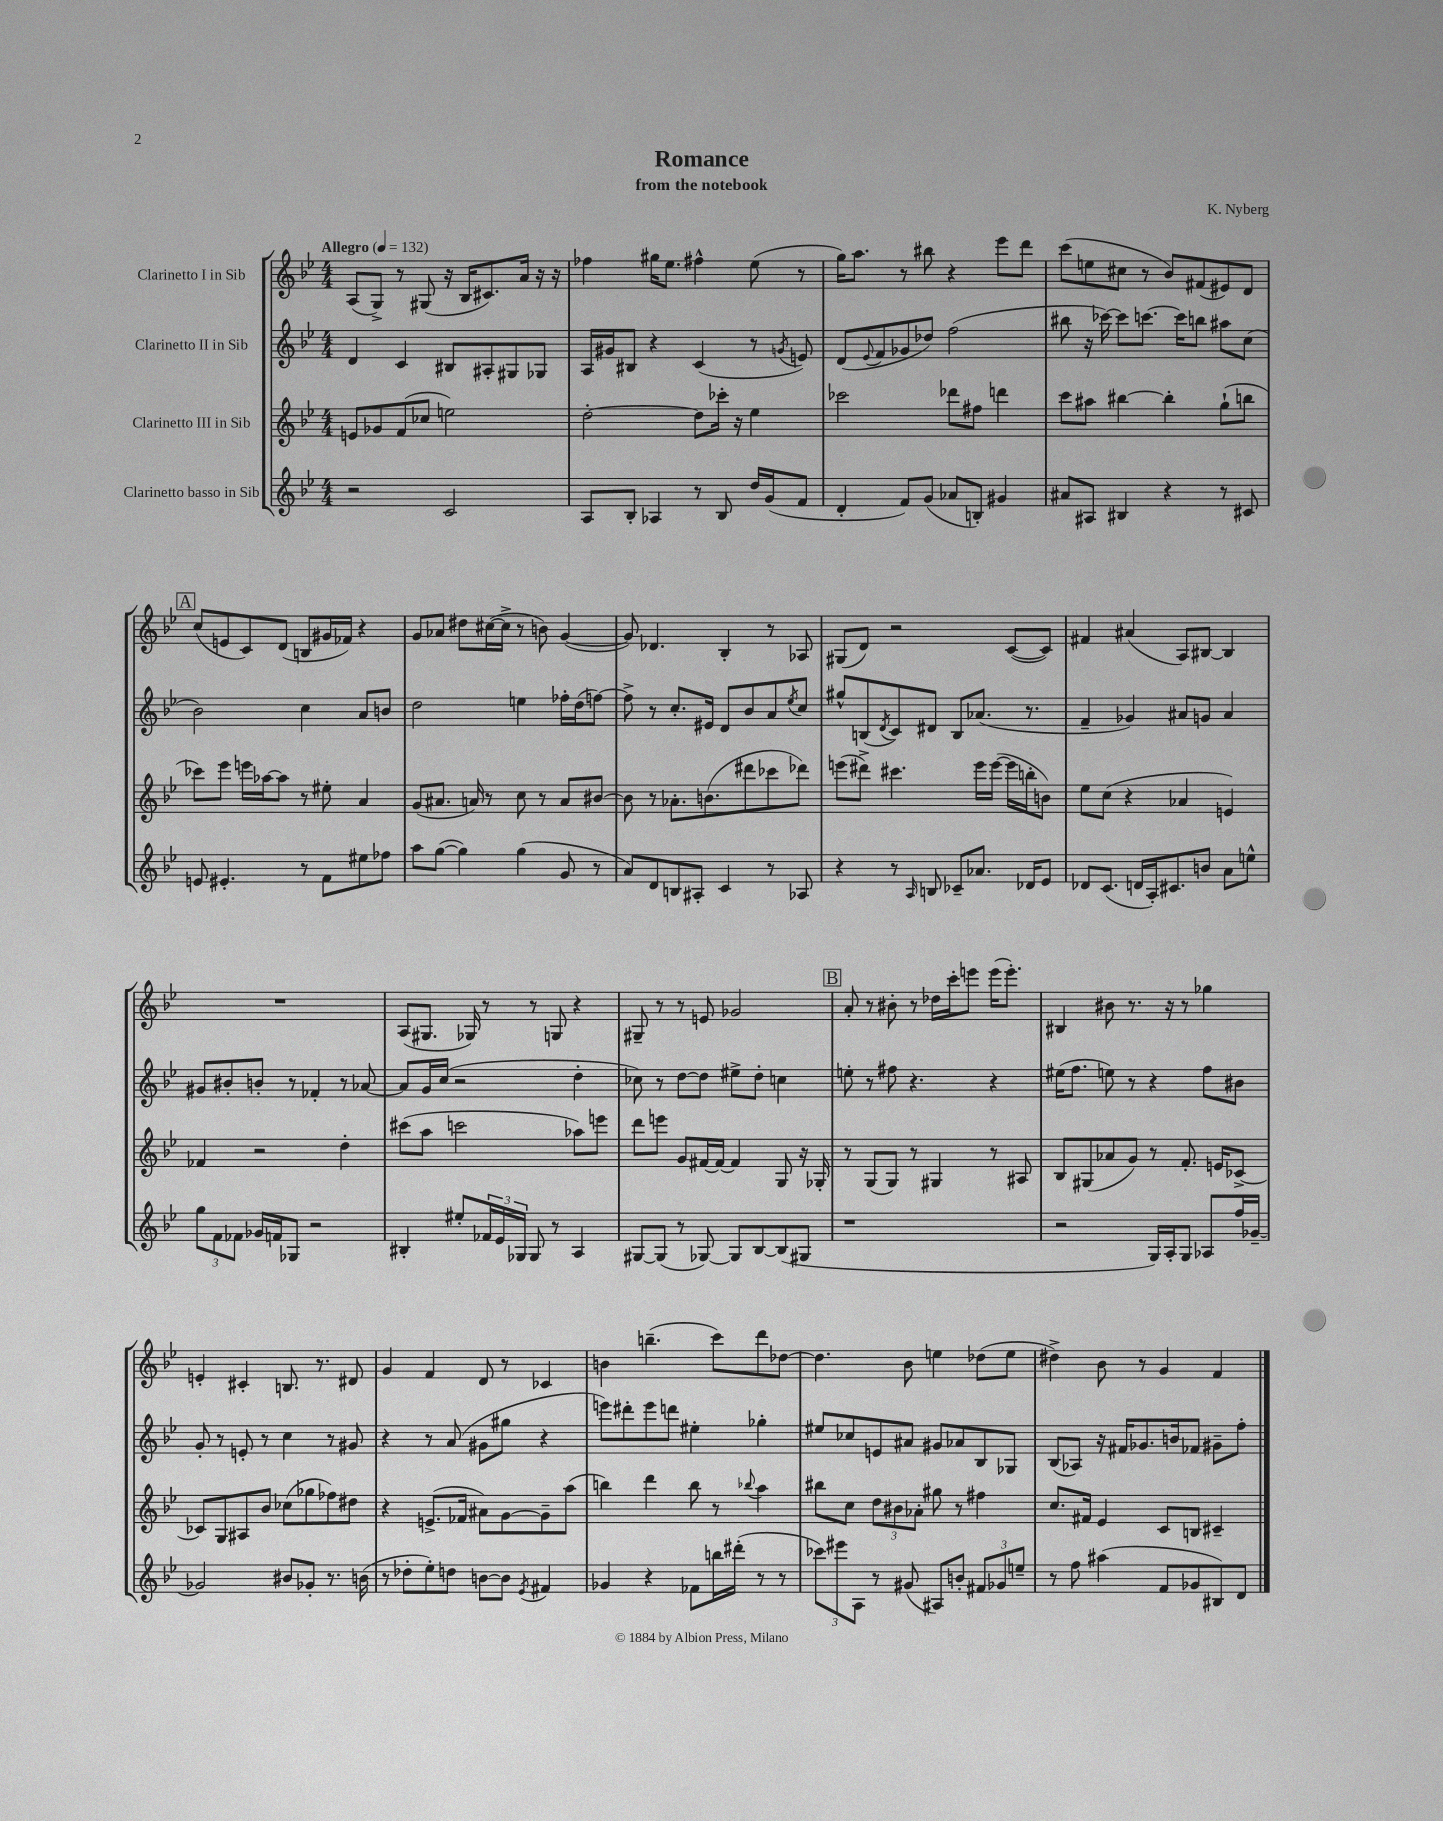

**kern	**kern	**kern	**kern
*staff4	*staff3	*staff2	*staff1
*clefG2	*clefG2	*clefG2	*clefG2
*k[b-e-]	*k[b-e-]	*k[b-e-]	*k[b-e-]
*M4/4	*M4/4	*M4/4	*M4/4
*MM132	*MM132	*MM132	*MM132
2r	8e	4d	(8A
.	8g-	.	8G^)
.	(8f	4c	8r
.	8cc-	.	(8G#
2c	2ee)	8B#	16r
.	.	.	16B-
.	.	8A#'	8.c#)
.	.	8G#	.
.	.	.	16a
.	.	8G-	16r
.	.	.	16r
=	=	=	=
8A	[2dd'	16A	4ff-
.	.	16g#	.
8B-'	.	8B#	.
4A-	.	4r	16gg#
.	.	.	8.ee-
8r	8dd]	(4c	4ff#^^
8B-	16ccc-'	.	.
.	16r	.	.
16dd	4ee-	8r	(8ee-
(16g	.	.	.
.	.	8qg	.
8f	.	8e)	8r
=	=	=	=
4d'	2ccc-	(8d	16gg)
.	.	.	8.aa
.	.	8qqe-	.
.	.	8f	.
8f)	.	8g-	8r
(8g	.	8dd-)	8bb#
8a-	8ddd-	(2ff	4r
8B')	8ff#	.	.
4g#	4ddd	.	8eee-
.	.	.	8ddd
=	=	=	=
8a#	8ccc	8bb#	(8ccc
8A#	8aa#	16r	8ee
.	.	[16ccc-)	.
4B#	[4bb#	8ccc-]	8cc#
.	.	[8.ccc	8r
4r	4bb#']	.	8b-)
.	.	16ccc]	.
.	.	8bb	(8f#
8r	(8gg`	8aa#	8e#)
8c#	8bb	(8cc	8d
=	=	=	=
8e	8ccc-)	2b-)	(8cc
4.e#'	8eee-	.	8e
.	16eee	.	8c)
.	[16aa-	.	.
.	8aa-]	.	(8d
8r	8r	4cc	8B
8f	8ee#'	.	16g#
.	.	.	16f-)
8ee#	4a	8a	4r
8ff-	.	8b	.
=	=	=	=
8aa	(8g	2dd	8g
([8gg	8.a#	.	8a-
4gg])	.	.	8dd#
.	16a)	.	.
.	8r	.	([16cc#
.	.	.	16cc#^]
(4gg	8cc	4ee	8r
.	8r	.	8b)
8g	8a	16ff-'	([4g
.	.	(16dd	.
8r	[8b#	[8ff)	.
=	=	=	=
8a)	8b#]	8ff^]	8g])
8d	8r	8r	4.d-
8B	8.a-'	8.cc'	.
8A#'	.	.	.
.	(8.b	16e#	.
4c	.	8d	4B-'
.	8ddd#	8b-	.
8r	8ccc-	8a	8r
.	.	8qee-	.
8A-	8ddd-)	8cc	8A-
=	=	=	=
4r	(8eee	8gg#^^	(8G#
.	8ddd#^)	(8B	8d)
.	.	8qd	.
8r	4.ccc#	8c)	2r
16qqA	.	.	.
8B	.	8d#	.
8c-~	.	8B	.
8.a-	16eee	(8.a-	.
.	([16eee	.	.
.	16eee]	.	([8c
16d-	16bb'	8.r	.
8e-	8b)	.	8c])
=	=	=	=
8d-	8ee-	4f~	4f#
(8.c	(8cc	.	.
.	4r	4g-)	(4a#
16d	.	.	.
16A')	.	.	.
8.c#	.	.	.
.	4a-	8a#	8A)
8b	.	8g	[8B#
8a	4e)	4a#	4B#]
8ee^^	.	.	.
=	=	=	=
12gg	4f-	8g#	1r
12f	.	.	.
.	.	8b#'	.
12f-	.	.	.
16g-	2r	8b'	.
16f	.	.	.
8G-	.	8r	.
2r	.	4f-'	.
.	4dd'	8r	.
.	.	[8a-	.
=	=	=	=
4B#'	(8ccc#	8a-]	(8A
.	8aa	16g	8.G#
.	.	(16cc	.
8ee#'	2ccc	2r	.
.	.	.	16G-)
24f-	.	.	8r
24e-	.	.	.
24G-	.	.	.
8G-	.	.	8r
8r	.	.	8G
4A	8aa-)	4dd'	4r
.	8eee	.	.
=	=	=	=
[8G#	8ddd	8cc-)	8G#~
(8G#]	8eee	8r	8r
8r	8g	[8dd	8r
[8G-)	[16f#	8dd]	8e
.	16f#_	.	.
8G-]	4f#]	8ee#^	2g-
[8B-	.	8dd'	.
(8B-]	8G	4cc	.
8G#	16r	.	.
.	16G-'	.	.
=	=	=	=
1r	8r	8ee'	8a'
.	(8G	8r	8r
.	8G)	8ff#	8b#'
.	8r	4.r	8r
.	4G#	.	16dd-
.	.	.	16ccc'
.	.	.	8eee
.	8r	4r	(16eee
.	.	.	8.eee')
.	8A#	.	.
=	=	=	=
2r	8B-	(16ee#	4B#
.	.	8.ff	.
.	(8G#	.	.
.	8a-	8ee)	8b#
.	8g)	8r	8.r
16G)	8r	4r	.
16A'	.	.	16r
8G	8.f'	.	8r
8A-	.	8ff	4gg-
.	16e	.	.
16ff	[8c-^	8b#	.
[16g-~	.	.	.
=	=	=	=
2g-]	8c-]	8g'	4e'
.	8G	8r	.
.	8A#	8e'	4c#'
.	8b-	8r	.
8b#	(8cc-	4cc	8.B
8g-'	8gg-	.	.
.	.	.	8.r
8.r	8ff-)	8r	.
.	8dd#	8g#	8d#
(16b	.	.	.
=	=	=	=
8r	4r	4r	4g
8dd-'	.	.	.
8ee-')	(8.e^	8r	4f
8dd	.	(8a	.
.	16f-	.	.
[8b	8a#)	8g#	8d
8b]	[8g	8gg#	8r
8qe-	.	.	.
4f#	8g~]	4r	4c-
.	(8aa	.	.
=	=	=	=
4g-	4bb)	8eee)	4b
.	.	8ddd#'	.
4r	4ddd	8eee	(4.bb~
.	.	8ddd	.
8f-	8bb	4ee#'	.
16bb	8r	.	8ccc)
(16ddd#'	.	.	.
.	8qqbb-	.	.
8r	4aa	4gg-'	8ddd
8r	.	.	[8dd-
=	=	=	=
12ccc-)	8bb#	8ee#	4.dd-]
12eee#	.	.	.
.	8cc	8cc-	.
12A	.	.	.
8r	12dd	8e	.
.	12b#	.	.
(8g#	.	8a#	8b-
.	12a-'	.	.
8A#)	8gg#	8g#	4ee
8b'	8r	8a-	.
12f#	4ff#	8B-	(8dd-
12g-	.	.	.
.	.	8G-	8ee
12ee~	.	.	.
=	=	=	=
8r	8.cc	(8B-	4dd#^)
8ff	.	8A-)	.
.	16f#	.	.
(4aa#	4e-	16r	8b-
.	.	16f#	.
.	.	8.g-	8r
8f	8c	.	4g
.	.	16b	.
8g-	8B	8f-	.
8B#)	4c#~	8g#~	4f
8d	.	8ff'	.
==	==	==	==
*-	*-	*-	*-
